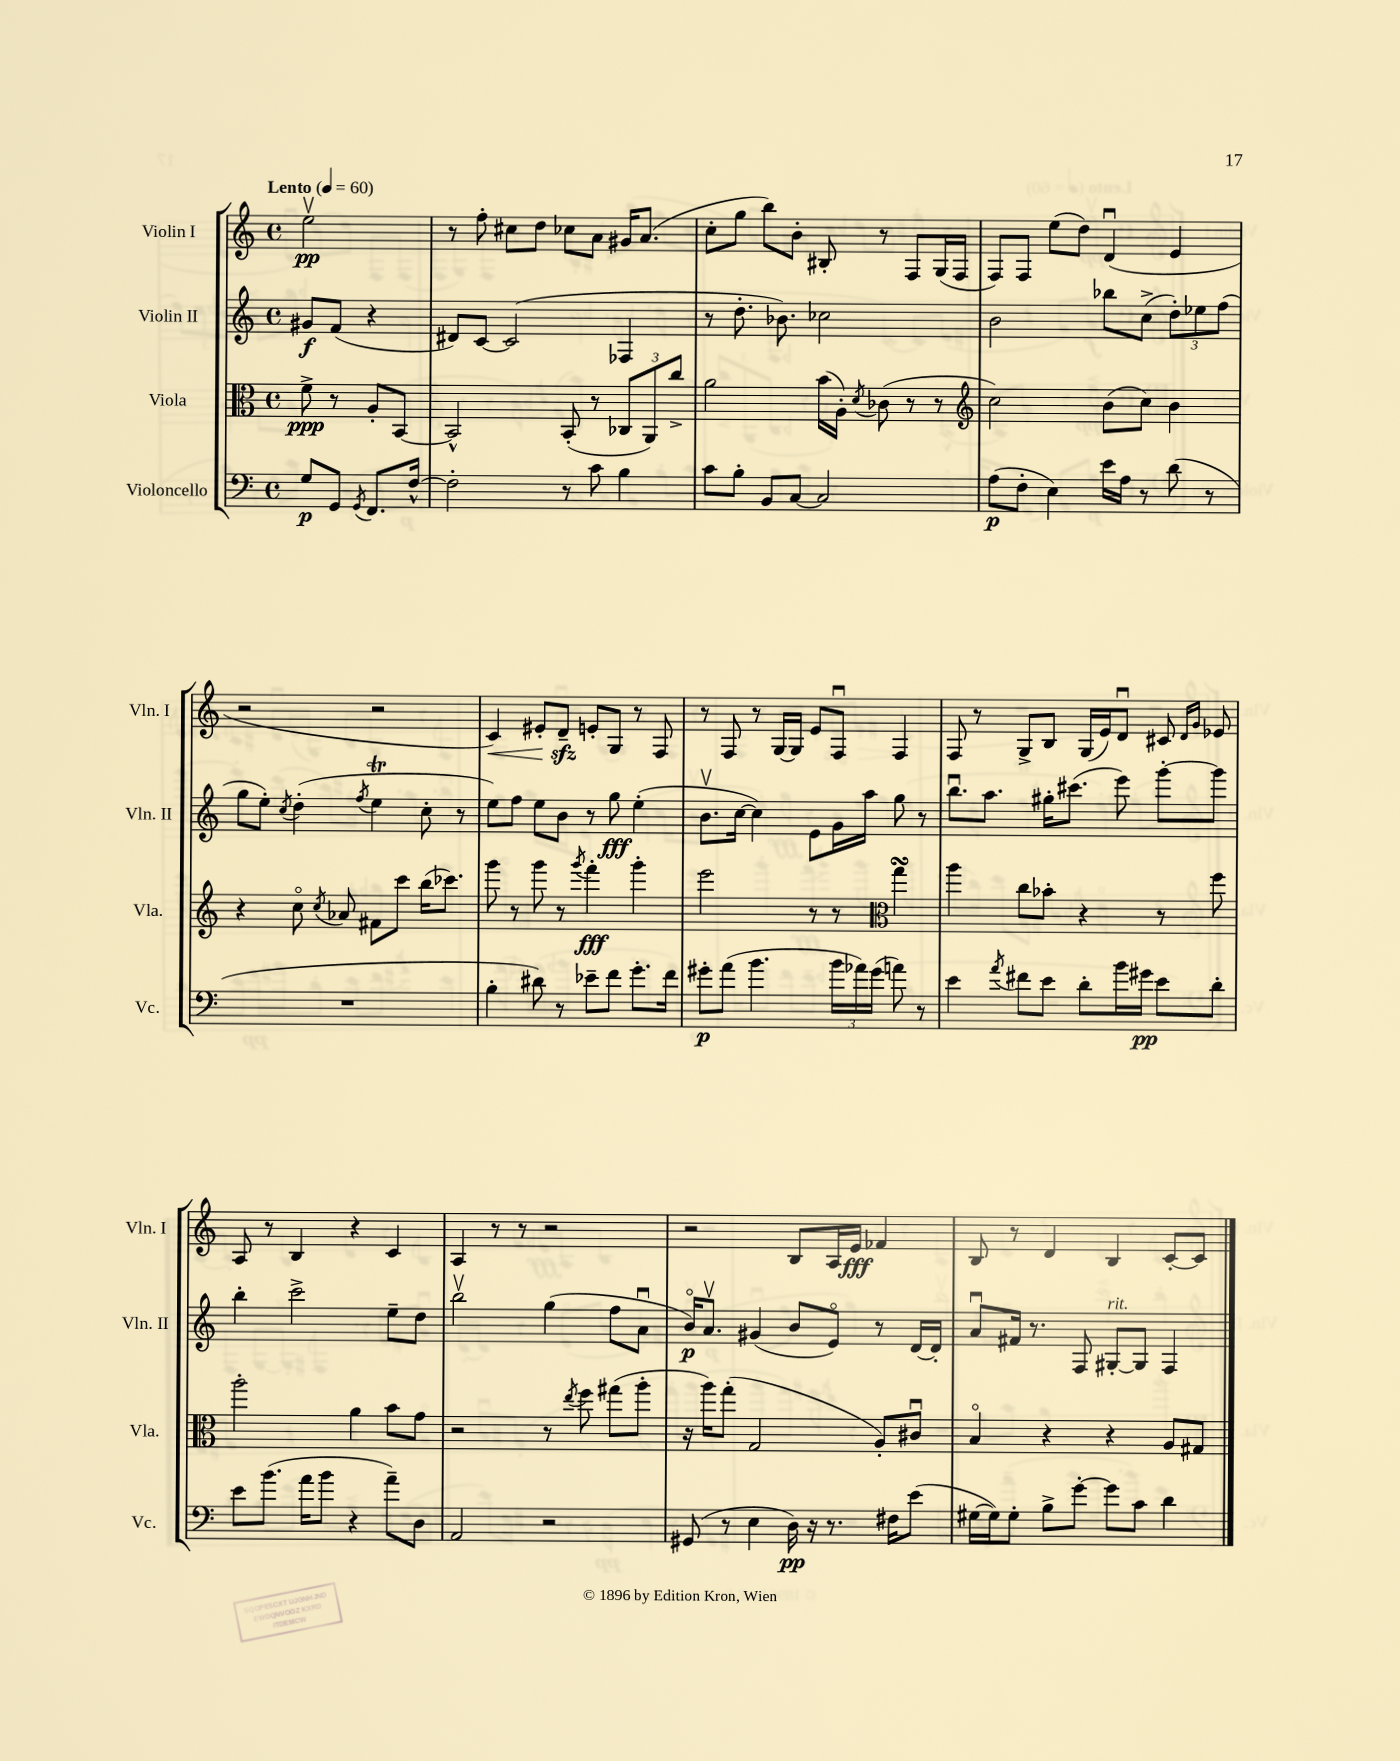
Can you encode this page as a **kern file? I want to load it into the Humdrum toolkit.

**kern	**dynam	**kern	**dynam	**kern	**dynam	**kern	**dynam
*part4	*part4	*part3	*part3	*part2	*part2	*part1	*part1
*staff4	*staff4	*staff3	*staff3	*staff2	*staff2	*staff1	*staff1
*I"Violoncello	*	*I"Viola	*	*I"Violin II	*	*I"Violin I	*
*I'Vc.	*	*I'Vla.	*	*I'Vln. II	*	*I'Vln. I	*
*clefF4	*	*clefC3	*	*clefG2	*	*clefG2	*
*k[]	*	*k[]	*	*k[]	*	*k[]	*
*M4/4	*	*M4/4	*	*M4/4	*	*M4/4	*
*met(c)	*	*met(c)	*	*met(c)	*	*met(c)	*
*MM60	*	*MM60	*	*MM60	*	*MM60	*
=	=	=	=	=	=	=	=
!	!	!	!	!	!	!LO:TX:a:B:t=Lento	!
8G/L	p	8f^\	ppp	8g#X/L	f	2eev\	pp
8GG/J	.	8r	.	(8f/J	.	.	.
8qGG/	.	.	.	.	.	.	.
8.FF/L	.	8A'/L	.	4r	.	.	.
.	.	[8BB/J	.	.	.	.	.
[16F^^/Jk	.	.	.	.	.	.	.
=1	=1	=1	=1	=1	=1	=1	=1
2F'\]	.	2BB^^/]	.	8d#X/L)	.	8r	.
.	.	.	.	[8c/J	.	8ff'\	.
.	.	.	.	(2c/]	.	8cc#X\L	.
.	.	.	.	.	.	8dd\J	.
8r	.	(8BB'/	.	.	.	8cc-X\L	.
8c\	.	8r	.	.	.	8a\J	.
4B\	.	12C-X/L	.	4F-X/	.	16g#X/KL	.
.	.	.	.	.	.	(8.a/J	.
.	.	12AA/)	.	.	.	.	.
.	.	12cc^/J	.	.	.	.	.
=2	=2	=2	=2	=2	=2	=2	=2
8c\L	.	2a\	.	8r	.	8cc'\L	.
8B'\J	.	.	.	8.dd'\	.	8gg\J	.
8BB/L	.	.	.	.	.	8bb\L)	.
.	.	.	.	8.b-X\)	.	.	.
[8C/J	.	.	.	.	.	8b'\J	.
2C/]	.	(16b\LL	.	2cc-X\	.	8B#X'/	.
.	.	16A'\JJ)	.	.	.	.	.
.	.	8qd/	.	.	.	.	.
.	.	(8c-X\	.	.	.	8r	.
.	.	8r	.	.	.	8F/L	.
.	.	8r	.	.	.	(16G/L	.
.	.	.	.	.	.	16F/JJ	.
=3	=3	=3	=3	=3	=3	=3	=3
*	*	*clefG2	*	*	*	*	*
(8A\L	p	2cc\)	.	2b\	.	8F/L)	.
8F'\J	.	.	.	.	.	8F/J	.
4E\)	.	.	.	.	.	(8ee\L	.
.	.	.	.	.	.	8dd\J)	.
16e\LL	.	(8b\L	.	8bb-X\L	.	(4du/	.
16A\JJ	.	.	.	.	.	.	.
8r	.	8cc\J)	.	(8cc^\J	.	.	.
(8d\	.	4b\	.	12dd'\L)	.	4e/	.
.	.	.	.	12ee-X\	.	.	.
8r	.	.	.	.	.	.	.
.	.	.	.	(12ff\J	.	.	.
!!LO:LB:g=z
=4	=4	=4	=4	=4	=4	=4	=4
1r	.	4r	.	8gg\L	.	2r	.
.	.	.	.	8ee'\J)	.	.	.
.	.	.	.	8qcc/	.	.	.
.	.	8cc\	.	(4dd'\	.	.	.
.	.	8qcc/	.	.	.	.	.
.	.	8a-X/	.	.	.	.	.
.	.	.	.	8qff/	.	.	.
.	.	8f#X\L	.	4eet\	.	2r	.
.	.	8ccc\J	.	.	.	.	.
.	.	(16bb\KL	.	8cc'\	.	.	.
.	.	8.ccc-X\J)	.	.	.	.	.
.	.	.	.	8r	.	.	.
=5	=5	=5	=5	=5	=5	=5	=5
!	!	!	!	!	!	!	!LO:HP:b
4B'\	.	8ggg\	.	8ee\L)	.	4c/)	<
.	.	8r	.	8ff\J	.	.	.
8d#X\)	.	8ggg\	.	8ee\L	.	8e#X'/L	.
8r	.	8r	.	8b\J	.	8dzz~/J	.
.	.	8qggg/	.	.	.	.	.
8e-X~\L	.	4fff'\	fff	8r	.	8en'/L	[
8f\J	.	.	.	8gg\	fff	8G/J	.
8.g'\L	.	4ggg'\	.	(4ee'\	.	8r	.
.	.	.	.	.	.	8F/	.
16f\Jk	.	.	.	.	.	.	.
=6	=6	=6	=6	=6	=6	=6	=6
8g#X'\L	p	2eee\	.	8.bv\L	.	8r	.
(8a\J	.	.	.	.	.	8F/	.
.	.	.	.	[16cc\Jk	.	.	.
4.b\	.	.	.	4cc\])	.	8r	.
.	.	.	.	.	.	[16G/LL	.
.	.	.	.	.	.	16G/JJ]	.
.	.	8r	.	8e\L	.	8e/L	.
24b\LL	.	8r	.	16g\L	.	8Fu/J	.
24a-X\)	.	.	.	.	.	.	.
.	.	.	.	16aa\JJ	.	.	.
(24g#\JJ	.	.	.	.	.	.	.
*	*	*clefC3	*	*	*	*	*
8an\)	.	4ggsSSS\	.	8gg\	.	4F/	.
8r	.	.	.	8r	.	.	.
=7	=7	=7	=7	=7	=7	=7	=7
4e\	.	4aa\	.	8.bbu\L	.	8F/	.
.	.	.	.	.	.	8r	.
.	.	.	.	8.aa\J	.	.	.
8qa/	.	.	.	.	.	.	.
8f#X\L	.	8cc\L	.	.	.	8G^/L	.
8e\J	.	8b-X'\J	.	16gg#X'\KL	.	8B/J	.
.	.	.	.	(8.ccc#X\J	.	.	.
8d'\L	.	4r	.	.	.	(16G/LL	.
.	.	.	.	.	.	16e/J)	.
16b\L	.	.	.	8eee\)	.	8du/J	.
16g#X\JJ	pp	.	.	.	.	.	.
8e\L	.	8r	.	[8ggg'\L	.	8c#X/	.
.	.	.	.	.	.	16qqd/LL	.
.	.	.	.	.	.	16qqg/JJ	.
8d'\J	.	8ff\	.	8ggg\J]	.	8e-X/	.
!!LO:LB:g=z
=8	=8	=8	=8	=8	=8	=8	=8
8e\L	.	2aa'\	.	4bb'\	.	8A/	.
(8.b\J	.	.	.	.	.	8r	.
.	.	.	.	2ccc^\	.	4B/	.
16a\KL	.	.	.	.	.	.	.
8b\J	.	.	.	.	.	.	.
4r	.	4a\	.	.	.	4r	.
8a~\L)	.	8b\L	.	8ee~\L	.	4c/	.
8D\J	.	8g\J	.	8dd\J	.	.	.
=9	=9	=9	=9	=9	=9	=9	=9
2AA/	.	2r	.	2bbv\	.	4A/	.
.	.	.	.	.	.	8r	.
.	.	.	.	.	.	8r	.
2r	.	8r	.	(4gg\	.	2r	.
.	.	8qee/	.	.	.	.	.
.	.	8ff\	.	.	.	.	.
.	.	(8gg#X\L	.	8ff\L	.	.	.
.	.	8aa'\J	.	8au\J	.	.	.
=10	=10	=10	=10	=10	=10	=10	=10
(8GG#X/	.	16r	.	16b/KL)	p	2r	.
.	.	16aa\KL)	.	8.av/J	.	.	.
8r	.	(8gg'\J	.	.	.	.	.
4E\	.	2G/	.	(4g#X/	.	.	.
16D\)	pp	.	.	8b/L	.	8B/L	.
16r	.	.	.	.	.	.	.
8.r	.	.	.	8e/J)	.	16A/L	.
.	.	.	.	.	.	16e/JJ	fff
.	.	8A'/L)	.	8r	.	4f-X/	.
16F#X\KL	.	.	.	.	.	.	.
(8e\J	.	8c#Xu/J	.	[16d/LL	.	.	.
.	.	.	.	16d'/JJ]	.	.	.
=11	=11	=11	=11	=11	=11	=11	=11
[16G#X\LL	.	4B/	.	8au/L	.	8B/	.
16G#\J])	.	.	.	.	.	.	.
8G#'\J	.	.	.	16f#X/Jk	.	8r	.
.	.	.	.	8.r	.	.	.
8B^\L	.	4r	.	.	.	4d/	.
[8g'\J	.	.	.	8F/	.	.	.
!	!	!	!	!LO:TX:a:i:t=rit.	!	!	!
8g\L]	.	4r	.	[8G#X'/L	.	4B/	.
8c\J	.	.	.	8G#/J]	.	.	.
4d\	.	8A/L	.	4F/	.	[8c'/L	.
.	.	8G#X/J	.	.	.	8c/J]	.
==	==	==	==	==	==	==	==
*-	*-	*-	*-	*-	*-	*-	*-
